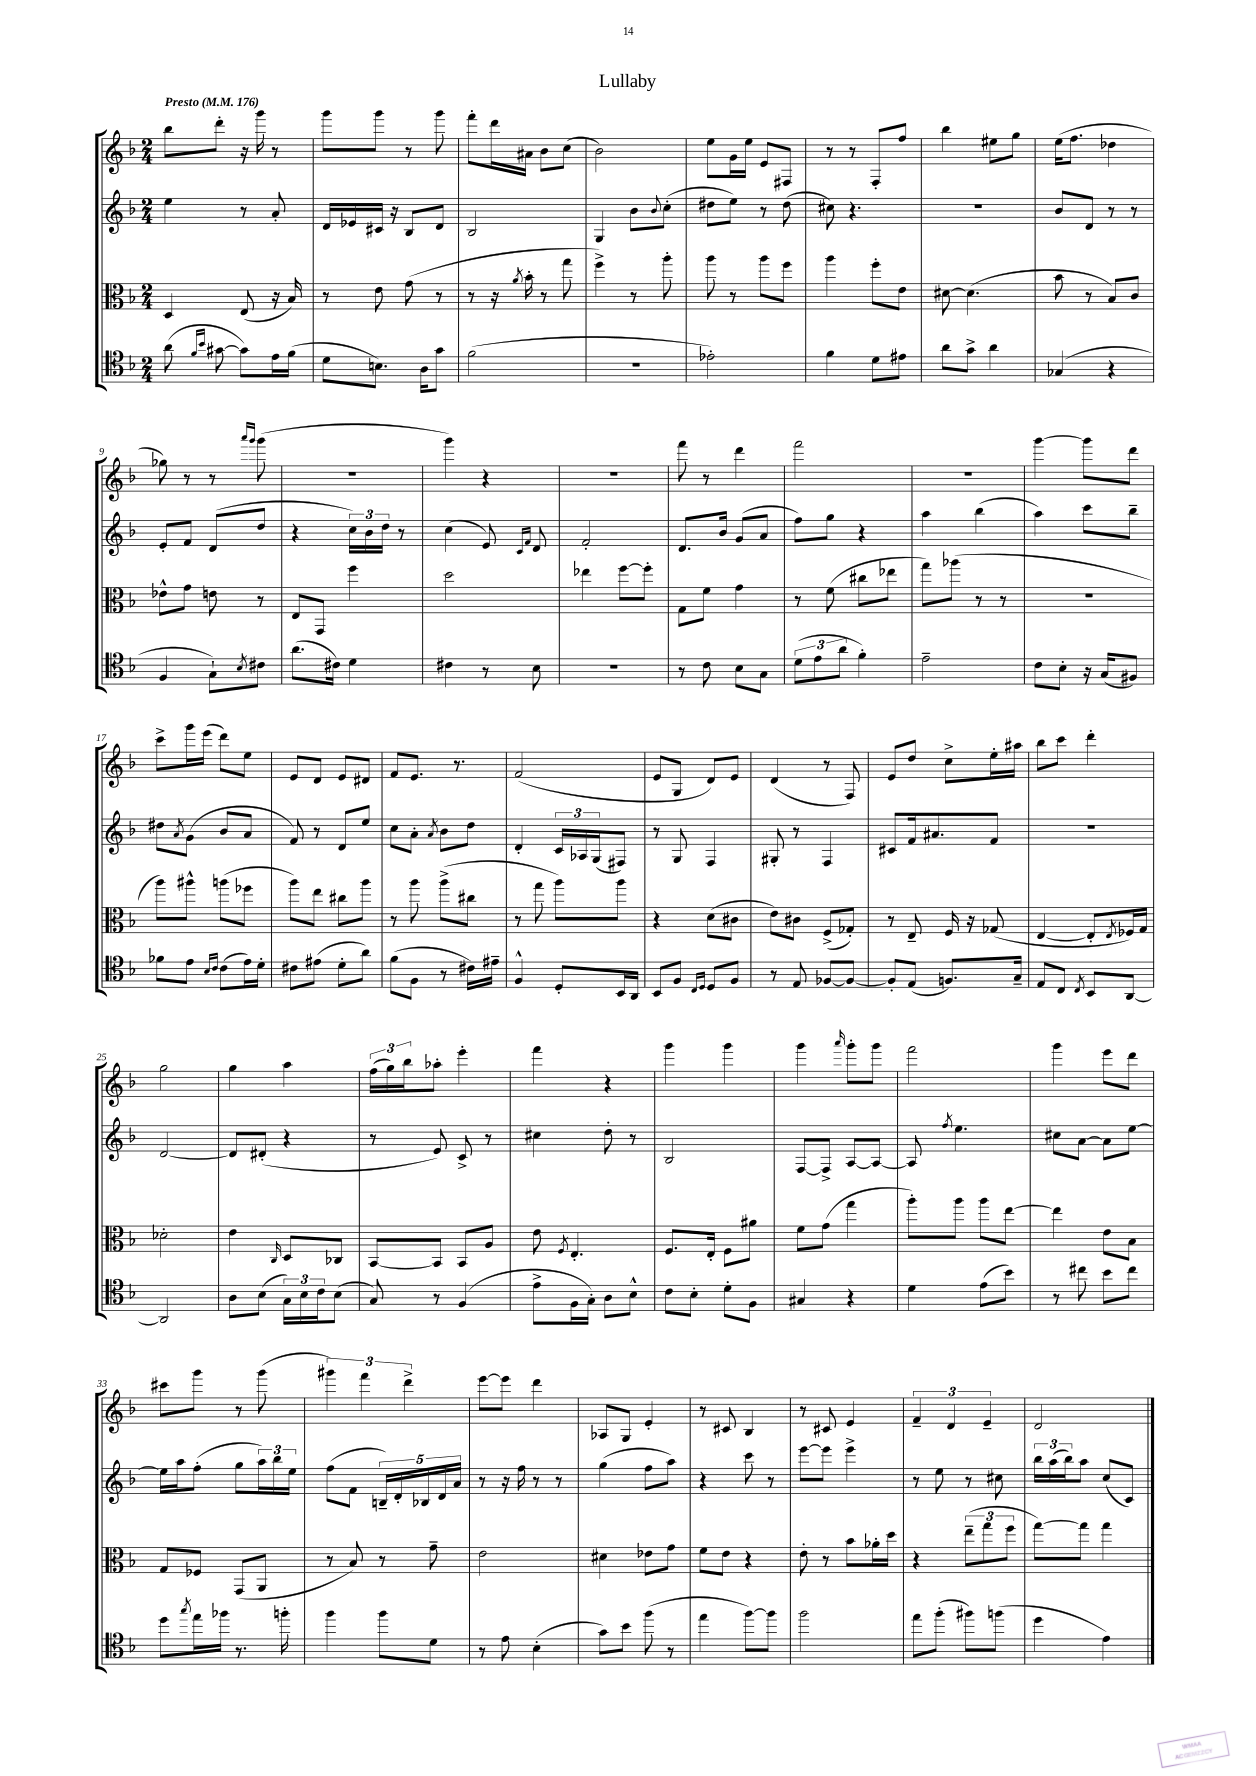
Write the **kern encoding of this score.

**kern	**kern	**kern	**kern
*staff4	*staff3	*staff2	*staff1
*clefC4	*clefC3	*clefG2	*clefG2
*k[b-]	*k[b-]	*k[b-]	*k[b-]
*M2/4	*M2/4	*M2/4	*M2/4
*MM176	*MM176	*MM176	*MM176
(8a	4D	4ee	8bb-
16qqf	.	.	.
16qqb-	.	.	.
[8g#	.	.	8ddd'
8g#])	(8E	8r	16r
.	.	.	16ggg
16e	16r	8a'	8r
(16f	16B-)	.	.
=	=	=	=
8d	8r	16d	8ggg
.	.	16e-	.
8.B)	8e	16c#	8ggg
.	.	16r	.
.	(8g	8B-	8r
16A	.	.	.
8g	8r	8d	8ggg
=	=	=	=
(2f	8r	2B-	8fff'
.	16r	.	16ddd
.	8qa	.	.
.	16b-'	.	16a#
.	8r	.	8b-
.	8gg	.	(8cc
=	=	=	=
2r	4ff^)	4G	2b-)
.	8r	8b-	.
.	.	8qqb-	.
.	8aa'	(8cc'	.
=	=	=	=
2e-')	8aa	8dd#	8ee
.	8r	8ee)	16g
.	.	.	16ee
.	8aa	8r	8e
.	8ff	(8dd#	8F#
=	=	=	=
4f	4aa	8cc#)	8r
.	.	4.r	8r
8d	8ff'	.	8F'
8e#	8e	.	8ff
=	=	=	=
8a	[8d#	2r	4bb-
8g^	(4.d#]	.	.
4a	.	.	8ee#
.	.	.	8gg
=	=	=	=
(4G-	8b-	8b-	(16ee
.	.	.	8.ff
.	8r	8d	.
4r	8B-)	8r	4dd-
.	8c	8r	.
=	=	=	=
4F	8e-^^	8e'	8gg-)
.	8g	8f	8r
8G`)	8e	(8d	8r
.	.	.	16qqaaa
8qB-	.	.	16qqggg
8c#	8r	8dd	(8ggg
=	=	=	=
(8.a	8E	4r	2r
.	8GG	.	.
16c#)	.	.	.
4d	4ff	24cc)	.
.	.	24b-	.
.	.	24dd	.
.	.	8r	.
=	=	=	=
4c#	2dd	(4cc	4ggg)
8r	.	8e)	4r
.	.	16qqc	.
.	.	16qqf	.
8B-	.	8d	.
=	=	=	=
2r	4ee-	2f'	2r
.	[8ff	.	.
.	8ff']	.	.
=	=	=	=
8r	8G	8.d	8fff
8c	8f	.	8r
.	.	16b-	.
8B-	4g	(8g	4ddd
8G	.	8a	.
=	=	=	=
(12d	8r	8ff)	2fff
12e	.	.	.
.	(8f	8gg	.
12a	.	.	.
4f')	8cc#	4r	.
.	8ee-	.	.
=	=	=	=
2e~	8gg)	4aa	2r
.	(8aa-	.	.
.	8r	(4bb-	.
.	8r	.	.
=	=	=	=
8c	2r	4aa)	[4ggg
8B-'	.	.	.
16r	.	8ccc	8ggg]
(16G	.	.	.
8F#)	.	8bb-~	8ddd
=	=	=	=
8f-	8aa)	8dd#	8ccc^
.	.	8qa	.
8e	8aa#^^	(8g	16ggg
.	.	.	(16eee
16qqB-	.	.	.
16qqc	.	.	.
(8c	(8aa	8b-	8ddd)
16e)	8ff-	8a	8ee
16d'	.	.	.
=	=	=	=
8c#	8aa)	8f)	8e
(8e#	8ee	8r	8d
8d'	8cc#	8d	8e
8a)	8aa	8ee	8d#
=	=	=	=
(8f	8r	8cc	8f
8F	8aa	8a'	8.e
.	.	8qa	.
8r	(8aa^	8b-	.
.	.	.	8.r
16c#)	8cc#	8dd	.
16e#~	.	.	.
=	=	=	=
4F^^	8r	4d'	(2f
.	8gg	.	.
8D'	8aa)	24c	.
.	.	24A-	.
.	.	(24G	.
16BB-	8aa	8F#)	.
16AA	.	.	.
=	=	=	=
8BB-	4r	8r	8e
8F	.	8G	8G
16qqC	.	.	.
16qqD	.	.	.
8D	(8d	4F	8d)
8F	8c#	.	8e
=	=	=	=
8r	8e)	8G#'	(4d
8E	8c#	8r	.
[8F-	(8F^	4F	8r
8F-_	8G-')	.	8F)
=	=	=	=
8F-']	8r	8c#	8e
(8E	8E~	16f	8dd
.	.	8.a#	.
8.F)	16F	.	8cc^
.	16r	.	.
.	(8G-	8f	16ee'
16G~	.	.	16aa#
=	=	=	=
8E	[4E	2r	8bb-
8C	.	.	8ccc
8qC	.	.	.
8BB-	8E']	.	4ddd'
.	8qE	.	.
[8AA	16F-)	.	.
.	16G	.	.
=	=	=	=
2AA]	2d-'	[2d	2gg
=	=	=	=
8A	4e	8d]	4gg
(8B-	.	(8d#'	.
.	16qqC	.	.
24G)	8D	4r	4aa
24B-	.	.	.
24c	.	.	.
(8B-	8C-	.	.
=	=	=	=
8G)	[8BB-	8r	(24ff
.	.	.	24gg)
.	.	.	24bb-
8r	8BB-]	8e)	8aa-'
(4F	8BB-	8c^	4eee'
.	8A	8r	.
=	=	=	=
8e^	8e	4cc#	4fff
.	8qF	.	.
16F	4.E'	.	.
16G')	.	.	.
8A	.	8dd'	4r
8B-^^	.	8r	.
=	=	=	=
8c	8.F	2B-	4ggg
8B-'	.	.	.
.	16E'	.	.
8d'	8F	.	4ggg
8F	8a#	.	.
=	=	=	=
4G#	8f	[8F	4ggg
.	(8g	8F^]	.
.	.	.	16qqaaa
4r	4gg	[8A	8ggg'
.	.	8A_	8ggg
=	=	=	=
4d	8aa')	8A]	2fff
.	.	8qff	.
.	8aa	4.ee	.
(8e	8aa	.	.
8b-)	[8ee	.	.
=	=	=	=
8r	4ee]	8cc#	4ggg
8cc#	.	[8a	.
8b-	8e	8a]	8eee
8cc#	8B-	[8ee	8ddd
=	=	=	=
8dd	8G	16ee]	8ccc#
.	.	16aa	.
8qgg	.	.	.
16ee	8F-	(8ff'	8ggg
16ff-	.	.	.
8.r	(8GG	8gg	8r
.	8AA	24aa)	(8ggg
.	.	24bb-	.
16ff'	.	.	.
.	.	24ee	.
=	=	=	=
4ff	8r	(8ff	6ggg#)
.	8B-)	8f	.
.	.	.	6fff
8ff	8r	20B~)	.
.	.	20d'	.
.	.	.	6ddd^
.	.	20B-	.
8d	8g~	.	.
.	.	20d	.
.	.	20a	.
=	=	=	=
8r	2e	8r	[8eee
8e	.	16r	8eee]
.	.	16ff	.
(4B-'	.	8r	4ddd
.	.	8r	.
=	=	=	=
8g)	4d#	(4gg	8A-
8b-	.	.	8G
(8ff	8e-	8ff	4e'
8r	8g	8aa)	.
=	=	=	=
4ee	8f	4r	8r
.	8e	.	8c#
[8ff)	4r	8ccc	4B-
8ff]	.	8r	.
=	=	=	=
2ff	8e'	[8eee	8r
.	8r	8eee]	8c#
.	8b-	4eee^	4e
.	16a-'	.	.
.	16dd	.	.
=	=	=	=
8ee	4r	8r	6f~
(8ff'	.	8ee	.
.	.	.	6d
8ff#)	(12ee~	8r	.
.	12gg	.	6e~
(8ff	.	8cc#	.
.	12ff	.	.
=	=	=	=
4dd	[8gg)	24bb-	2d
.	.	(24aa	.
.	.	24bb-)	.
.	8gg]	8aa	.
4e)	4gg	(8cc	.
.	.	8c)	.
==	==	==	==
*-	*-	*-	*-
